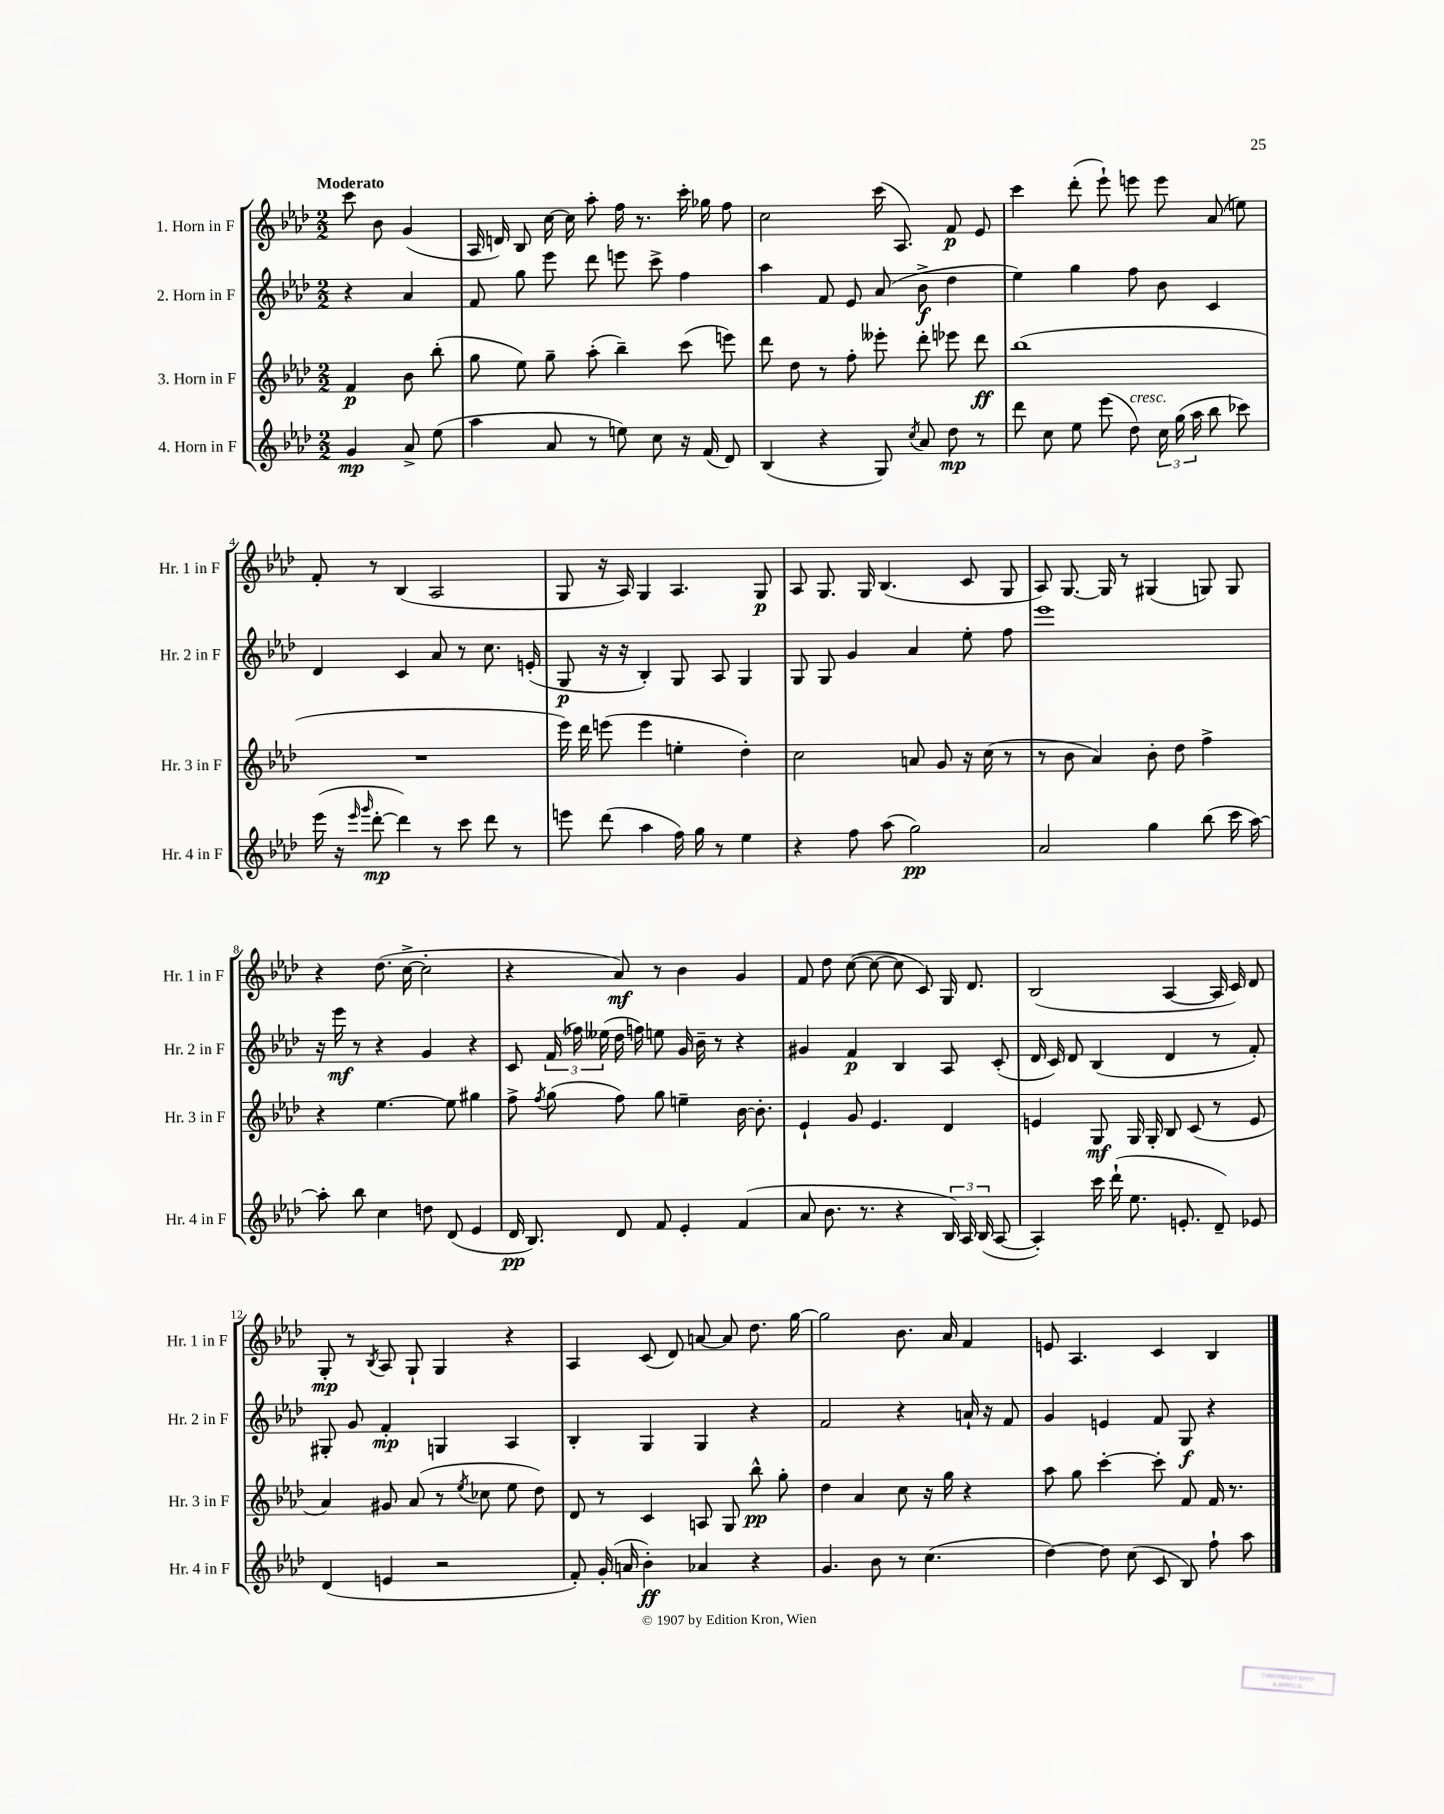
<<
\new StaffGroup <<
\new Staff = "s0" \with { instrumentName = "1. Horn in F" shortInstrumentName = "Hr. 1 in F" } {
    \clef treble \key aes \major \numericTimeSignature \time 2/2 \partial 2 \tempo "Moderato"
    \autoBeamOff c'''8 bes'8 g'4( |
    aes16 d'16) bes8 c''16~ c''16 aes''8-. f''16 r8. c'''16-. ges''16 f''8 |
    c''2 c'''16( aes8.) f'8\p ees'8 |
    c'''4 des'''8-.( ees'''8-!) e'''8 e'''8 aes'8( e''8) |
    f'8-. r8 bes4( aes2 |
    g8 r16 aes16) g4 aes4. g8\p |
    aes8 g8. g16 bes4.( c'8 g8 |
    aes8) g8.~ g16 r8 gis4( g8) g8 |
    r4 des''8.( c''16~-> c''2-. |
    r4 aes'8\mf) r8 bes'4 g'4 |
    f'8 des''8 c''8~( c''8~ c''8 c'8) g16 des'8. |
    bes2( aes4~ aes16 c'16) des'8 |
    g8-.\mp r8 \acciaccatura { bes8 } aes8 g8-! g4 r4 |
    aes4 c'8( des'8) a'8~ a'8 des''8. g''16~ |
    g''2 bes'8. aes'16 f'4 |
    e'8 aes4. c'4 bes4 \bar "|." |
}
\new Staff = "s1" \with { instrumentName = "2. Horn in F" shortInstrumentName = "Hr. 2 in F" } {
    \clef treble \key aes \major \numericTimeSignature \time 2/2 \partial 2
    \autoBeamOff r4 aes'4 |
    f'8 g''8 ees'''8 des'''8 e'''8 c'''8-> f''4 |
    aes''4 f'8 ees'8 aes'8( bes'8->\f des''4 |
    ees''4) g''4 f''8 bes'8 c'4 |
    des'4 c'4 aes'8 r8 c''8. e'16-.( |
    g8\p r16 r16 bes4-.) g8 aes8 g4 |
    g8 g8 g'4 aes'4 ees''8-. f''8 |
    ees'''1 |
    r16 ees'''16\mf r8 r4 g'4 r4 |
    c'8 \tuplet 3/2 { f'16( fes''16) eeses''16( } des''16 f''16) e''8 g'16 bes'16-- r8 r4 |
    gis'4 f'4\p bes4 aes8 c'8-.( |
    des'16 c'16) des'8 bes4( des'4 r8 f'8-.) |
    gis8-. g'8 f'4-.\mp g4 aes4 |
    bes4-. g4 g4 r4 |
    f'2 r4 a'16-! r16 f'8 |
    g'4 e'4 f'8 g8\f r4 \bar "|." |
}
\new Staff = "s2" \with { instrumentName = "3. Horn in F" shortInstrumentName = "Hr. 3 in F" } {
    \clef treble \key aes \major \numericTimeSignature \time 2/2 \partial 2
    \autoBeamOff f'4\p bes'8 bes''8-.( |
    g''8 ees''8) g''8-- aes''8-.( bes''4--) c'''8( e'''8) |
    des'''8 des''8 r8 f''8-. eeses'''8-. des'''8-. ees'''8 des'''8\ff |
    bes''1( |
    R1 |
    ees'''16) des'''16 e'''8( e'''4 e''4-. des''4-.) |
    c''2 a'8 g'8 r16 c''16( r8 |
    r8 bes'8 aes'4) bes'8-. des''8 f''4-> |
    r4 ees''4.~ ees''8 gis''4 |
    f''8-> \acciaccatura { f''8 } g''8( f''8) g''8 e''4-- bes'16~ bes'8.-. |
    ees'4-! g'8 ees'4. des'4 |
    e'4 g8\mf g16 g16-. bes8 c'8( r8 e'8 |
    aes'4) gis'8 aes'8( r8 \acciaccatura { ees''8 } ces''8 ees''8 des''8) |
    des'8 r8 c'4 a8 g8 bes''8-^\pp g''8-. |
    des''4 aes'4 c''8 r16 g''16 r4 |
    aes''8 g''8 c'''4~-. c'''8-. f'8 f'16 r8. \bar "|." |
}
\new Staff = "s3" \with { instrumentName = "4. Horn in F" shortInstrumentName = "Hr. 4 in F" } {
    \clef treble \key aes \major \numericTimeSignature \time 2/2 \partial 2
    \autoBeamOff g'4\mp aes'8-> ees''8( |
    aes''4 aes'8 r8 e''8) c''8 r16 f'16( des'8) |
    bes4( r4 g8) \acciaccatura { c''8 } aes'8 des''8\mp r8 |
    des'''8 c''8 ees''8 ees'''8( des''8^\markup { \italic "cresc." }) \tuplet 3/2 { c''16 g''16( aes''16 } bes''8 ces'''8) |
    ees'''16( r16 \grace { ees'''16 g'''16 } des'''8~-.\mp des'''4) r8 c'''8 des'''8 r8 |
    e'''8 des'''8( aes''4 f''16) g''16 r8 ees''4 |
    r4 f''8 aes''8( g''2\pp) |
    aes'2 g''4 bes''8( c'''16 aes''16~) |
    aes''8-. bes''8 c''4 d''8 des'8( ees'4 |
    des'16\pp bes8.) des'8 f'8 ees'4-. f'4( |
    aes'8 bes'8. r8. r4 \tuplet 3/2 { bes16) aes16 bes16( } aes8~ |
    aes4-.) c'''16 des'''16-!( ees''8. e'8.-. des'8--) ees'8 |
    des'4( e'4 r2 |
    f'8-.) g'16-.( a'16 bes'4-.\ff) aes'4 r4 |
    g'4. bes'8 r8 c''4.( |
    des''4~) des''8 c''8( c'8 bes8) f''8-! aes''8 \bar "|." |
}
>>
>>
